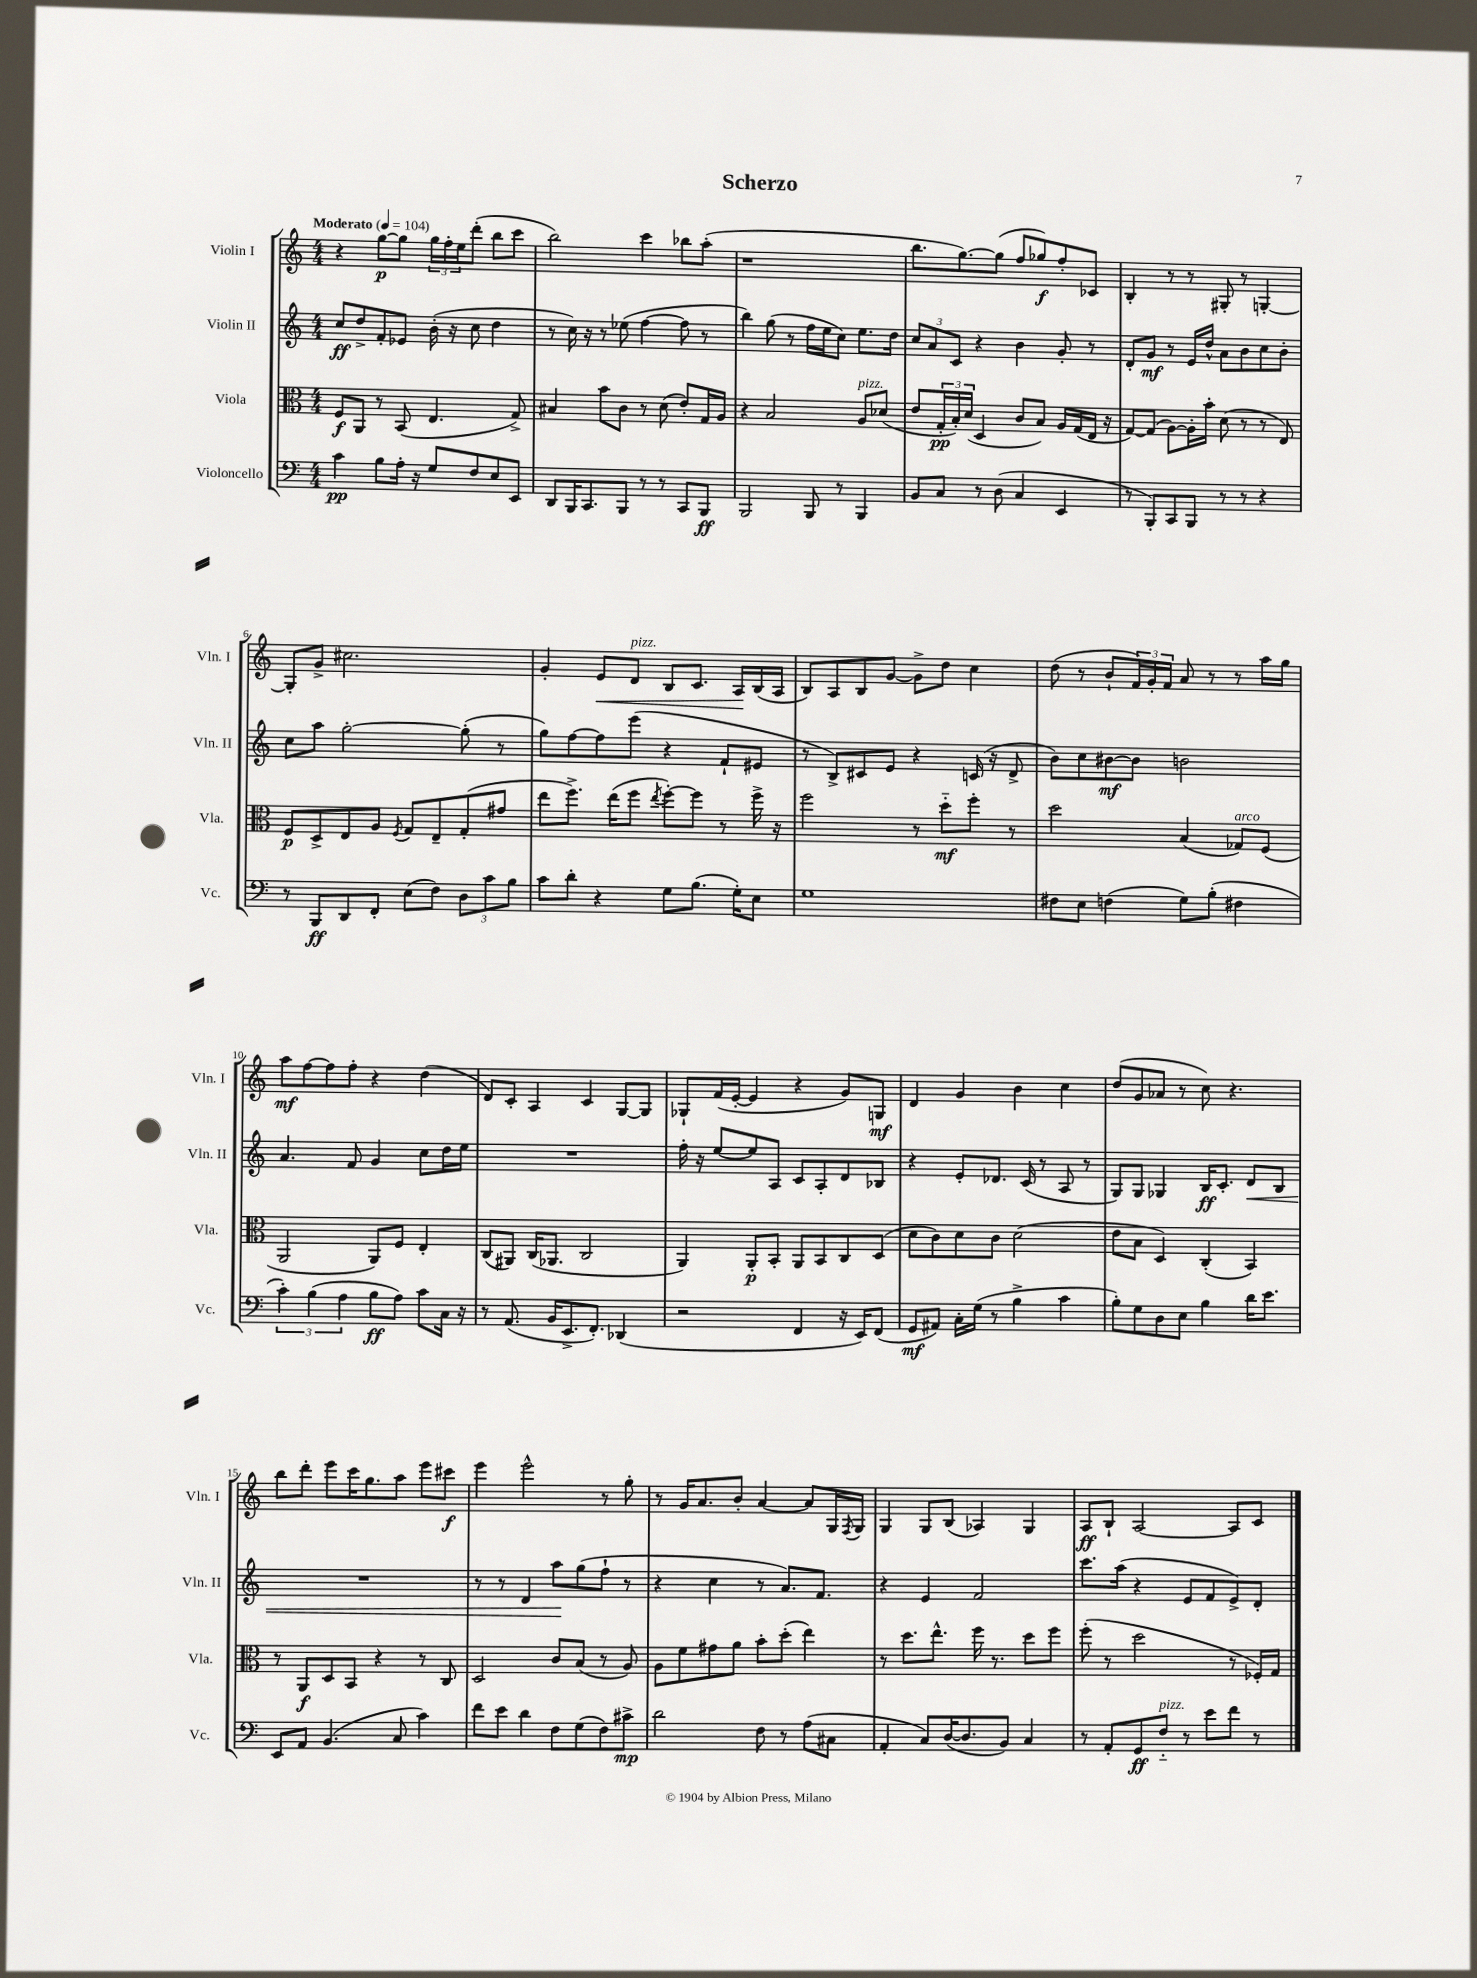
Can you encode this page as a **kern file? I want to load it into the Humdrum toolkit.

**kern	**dynam	**kern	**dynam	**kern	**dynam	**kern	**dynam
*part4	*part4	*part3	*part3	*part2	*part2	*part1	*part1
*staff4	*staff4	*staff3	*staff3	*staff2	*staff2	*staff1	*staff1
*I"Violoncello	*	*I"Viola	*	*I"Violin II	*	*I"Violin I	*
*I'Vc.	*	*I'Vla.	*	*I'Vln. II	*	*I'Vln. I	*
*clefF4	*	*clefC3	*	*clefG2	*	*clefG2	*
*k[]	*	*k[]	*	*k[]	*	*k[]	*
*M4/4	*	*M4/4	*	*M4/4	*	*M4/4	*
*MM104	*	*MM104	*	*MM104	*	*MM104	*
=1	=1	=1	=1	=1	=1	=1	=1
!	!	!	!	!	!	!LO:TX:a:B:t=Moderato	!
4c\	pp	8F/L	f	8cc/L	ff	4r	.
.	.	8AA/J	.	8dd^/	.	.	.
8B\L	.	8r	.	8f'/	.	[8gg\L	p
16A'\Jk	.	(8BB/	.	8e-X/J	.	8gg\J]	.
16r	.	.	.	.	.	.	.
8G/L	.	4.E/	.	(16b'\	.	24gg\LL	.
.	.	.	.	.	.	24ff'\	.
.	.	.	.	16r	.	.	.
.	.	.	.	.	.	24ee\J	.
8F/	.	.	.	8cc\	.	(8ddd'\J	.
8E/	.	.	.	4dd\	.	8bb\L	.
8EE/J	.	8G^/)	.	.	.	8ccc\J	.
=2	=2	=2	=2	=2	=2	=2	=2
8DD/L	.	4B#X/	.	8r	.	2bb\)	.
16BBB/K	.	.	.	16cc\)	.	.	.
8.CC/	.	.	.	16r	.	.	.
.	.	8b\L	.	8r	.	.	.
8BBB/J	.	8c\J	.	(8ee-X\	.	.	.
8r	.	8r	.	[4ff\	.	4ccc\	.
8r	.	(8d\	.	.	.	.	.
8CC/L	.	8e'/L)	.	8ff\]	.	8bb-X\L	.
8BBB/J	ff	16G/L	.	8r	.	(8aa'\J	.
.	.	16A/JJ	.	.	.	.	.
=3	=3	=3	=3	=3	=3	=3	=3
2BBB/	.	4r	.	4bb\)	.	1r	.
.	.	2B/	.	(8gg\	.	.	.
.	.	.	.	8r	.	.	.
8BBB/	.	.	.	16ff\LL	.	.	.
.	.	.	.	16ee\J	.	.	.
8r	.	.	.	8cc\J)	.	.	.
!	!	!LO:TX:a:i:t=pizz.	!	!	!	!	!
4BBB/	.	8A/L	.	8.ee\L	.	.	.
.	.	(8d-X/J	.	.	.	.	.
.	.	.	.	16dd\Jk	.	.	.
=4	=4	=4	=4	=4	=4	=4	=4
8BB/L	.	8e/L	.	12cc/L	.	8.bb\L	.
.	.	.	.	12a/	.	.	.
8C/J	.	24G'/L	pp	.	.	.	.
.	.	24B'/)	.	12c/J	.	.	.
.	.	.	.	.	.	[8.gg\)	.
.	.	(24d/JJ	.	.	.	.	.
8r	.	4D/	.	4r	.	.	.
(8D\	.	.	.	.	.	(8gg\J]	.
4C/	.	8c/L	.	4b\	.	8ff/L	.
.	.	8B/J)	.	.	.	8gg-X/)	f
4EE/	.	16A/LL	.	8g'/	.	8ff'/	.
.	.	(16G/	.	.	.	.	.
.	.	16E/JJ	.	8r	.	8c-X/J	.
.	.	16r	.	.	.	.	.
=5	=5	=5	=5	=5	=5	=5	=5
8r	.	[8G/L)	.	8d'/L	.	4B'/	.
8BBB'/L)	.	(8G/J]	.	8g/J	mf	.	.
8CC/	.	[8A\L)	.	8r	.	8r	.
8BBB/J	.	16A'\L]	.	16e/LL	.	8r	.
.	.	16b'\JJ	.	16dd^^/JJ	.	.	.
8r	.	(8d\	.	8a\L	.	8G#X'/	.
8r	.	8r	.	8b\	.	8r	.
4r	.	8r	.	8cc\	.	[4Gn'/	.
.	.	8E/)	.	8b'\J	.	.	.
!!LO:LB:g=z
=6	=6	=6	=6	=6	=6	=6	=6
8r	.	8F/L	p	8cc\L	.	8G'/L]	.
8BBB/L	ff	8D^/	.	8aa\J	.	8g^/J	.
8DD/	.	8E/	.	[2gg'\	.	2.cc#X\	.
8FF'/J	.	8A/J	.	.	.	.	.
.	.	8qF/	.	.	.	.	.
(8E\L	.	8G/L	.	.	.	.	.
8F\J)	.	8E~/	.	.	.	.	.
12D\L	.	(8G'/	.	(8gg'\]	.	.	.
12c\	.	.	.	.	.	.	.
.	.	8g#X/J	.	8r	.	.	.
12B\J	.	.	.	.	.	.	.
=7	=7	=7	=7	=7	=7	=7	=7
8c\L	.	8ee\L	.	8gg\L)	.	4g'/	.
8d'\J	.	8.ff^\J)	.	[8ff\	.	.	.
!	!	!	!	!	!	!	!LO:HP:b
4r	.	.	.	8ff\]	.	8e/L	<
.	.	(16ee\KL	.	.	.	.	.
!	!	!	!	!	!	!LO:TX:a:i:t=pizz.	!
.	.	8ff\J	.	(8eee\J	.	8d/J	.
.	.	8qee/	.	.	.	.	.
8G\L	.	[8ff'\L)	.	4r	.	8B/L	.
(8.B\J	.	8ff\J]	.	.	.	8.c/J	.
.	.	8r	.	8f`/L	.	.	.
16G'\KL)	.	.	.	.	.	16A/LL	.
8E\J	.	16ff^\	.	8e#X/J	.	(16B/	[
.	.	16r	.	.	.	16A/JJ	.
=8	=8	=8	=8	=8	=8	=8	=8
1G	.	2ff\	.	8r	.	8B/L)	.
.	.	.	.	8B^/L)	.	8A/	.
.	.	.	.	8c#X/	.	8B/	.
.	.	.	.	8e/J	.	[8g/J	.
.	.	8r	.	4r	.	8g^\L]	.
.	.	8dd\L	mf	.	.	8dd\J	.
.	.	8ff'\J	.	(16cn/	.	4cc\	.
.	.	.	.	16r	.	.	.
.	.	8r	.	8d^/	.	.	.
=9	=9	=9	=9	=9	=9	=9	=9
8F#X\L	.	2dd\	.	8b\L)	.	(8dd\	.
8E\J	.	.	.	8cc\	.	8r	.
(4Fn\	.	.	.	[8b#X\	mf	8b`/L	.
.	.	.	.	8b#\J]	.	24f/L)	.
.	.	.	.	.	.	24g'/	.
.	.	.	.	.	.	24f/JJ	.
8G\L)	.	(4B/	.	2bn\	.	8a/	.
(8B'\J	.	.	.	.	.	8r	.
!	!	!LO:TX:a:i:t=arco	!	!	!	!	!
4F#X\	.	8G-X/L)	.	.	.	8r	.
.	.	(8F/J	.	.	.	16aa\LL	.
.	.	.	.	.	.	16gg\JJ	.
!!LO:LB:g=z
=10	=10	=10	=10	=10	=10	=10	=10
6c'\)	.	2AA/	.	4.a/	.	8aa\L	mf
.	.	.	.	.	.	[8ff\	.
(6B\	.	.	.	.	.	.	.
.	.	.	.	.	.	8ff\]	.
6A\	.	.	.	.	.	.	.
.	.	.	.	8f/	.	8ff'\J	.
8B\L	ff	8AA/L)	.	4g/	.	4r	.
8A\J)	.	8F/J	.	.	.	.	.
8c\L	.	4E'/	.	8cc\L	.	(4dd\	.
16C\Jk	.	.	.	16dd\L	.	.	.
16r	.	.	.	16ee\JJ	.	.	.
=11	=11	=11	=11	=11	=11	=11	=11
8r	.	(8C/L	.	1r	.	8d/L)	.
(8.AA/	.	8AA#X/J)	.	.	.	8c'/J	.
.	.	(16C/KL	.	.	.	4A/	.
16BB/KL	.	8.AA-X/J	.	.	.	.	.
8.EE^/	.	.	.	.	.	.	.
.	.	2C/	.	.	.	4c/	.
8.FF'/J)	.	.	.	.	.	.	.
(4DD-X/	.	.	.	.	.	[8G/L	.
.	.	.	.	.	.	8G/J]	.
=12	=12	=12	=12	=12	=12	=12	=12
2r	.	4AA/)	.	16ff'\	.	8G-X`/L	.
.	.	.	.	16r	.	.	.
.	.	.	.	[8ee/L	.	(16f/L	.
.	.	.	.	.	.	[16e'/JJ	.
.	.	8AA'/L	p	8ee/]	.	4e/]	.
.	.	8BB'/J	.	8A/J	.	.	.
4FF/	.	8AA/L	.	8c/L	.	4r	.
.	.	8BB/	.	8A'/	.	.	.
16r	.	8C/	.	8d/	.	8g/L)	.
16EE/KL)	.	.	.	.	.	.	.
(8FF/J	.	(8D/J	.	8B-X/J	.	8Gn/J	mf
=13	=13	=13	=13	=13	=13	=13	=13
8GG/L	mf	8d\L	.	4r	.	4d/	.
8AA#X/J)	.	8c\)	.	.	.	.	.
16C'\LL	.	8d\	.	8e'/L	.	4g/	.
(16G\JJ	.	.	.	.	.	.	.
8r	.	8c\J	.	8.d-X/J	.	.	.
4B^\	.	(2d\	.	.	.	4b\	.
.	.	.	.	(16c/	.	.	.
.	.	.	.	8r	.	.	.
4c\	.	.	.	8A/	.	4cc\	.
.	.	.	.	8r	.	.	.
=14	=14	=14	=14	=14	=14	=14	=14
8B'\L)	.	8e\L	.	8G/L)	.	(8dd/L	.
8G\	.	8B\J	.	8G/J	.	8g/	.
8D\	.	4D/)	.	4G-X/	.	8a-X/J	.
8E\J	.	.	.	.	.	8r	.
4B\	.	(4C'/	.	16B/KL	ff	8cc\)	.
.	.	.	.	8.c'/J	.	.	.
.	.	.	.	.	.	4.r	.
!	!	!	!	!	!LO:HP:b	!	!
16d\KL	.	4BB/)	.	8d/L	<	.	.
8.e\J	.	.	.	.	.	.	.
.	.	.	.	8B/J	.	.	.
!!LO:LB:g=z
=15	=15	=15	=15	=15	=15	=15	=15
8EE/L	.	8r	.	1r	.	8bb\L	.
8AA/J	.	8AA/L	f	.	.	8ddd'\J	.
(4.BB/	.	8D/	.	.	.	8eee\L	.
.	.	8BB/J	.	.	.	16ccc\K	.
.	.	.	.	.	.	8.gg\	.
.	.	4r	.	.	.	.	.
8C/	.	.	.	.	.	8aa\J	.
4c\)	.	8r	.	.	.	8eee\L	.
.	.	8C/	.	.	.	8ccc#X\J	f
=16	=16	=16	=16	=16	=16	=16	=16
8f\L	.	2D/	.	8r	.	4eee\	.
8e\J	.	.	.	8r	.	.	.
4d\	.	.	.	4d/	.	2eee^^\	.
8F\L	.	8c/L	.	8aa\L	.	.	.
(8G\	.	(8B/J	.	(8gg\	[	.	.
8F\)	.	8r	.	8ff`\J	.	8r	.
8c#X^\J	mp	8A/)	.	8r	.	8gg'\	.
=17	=17	=17	=17	=17	=17	=17	=17
2d\	.	8A\L	.	4r	.	8r	.
.	.	8f\	.	.	.	16g/KL	.
.	.	.	.	.	.	8.a/	.
.	.	8g#X\	.	4cc\	.	.	.
.	.	8a\J	.	.	.	8b'/J	.
8F\	.	8b'\L	.	8r	.	[4a/	.
8r	.	(8dd'\J	.	8.a/L)	.	.	.
(8A\L	.	4ee\)	.	.	.	8a/L]	.
.	.	.	.	8.f/J	.	.	.
8C#X\J	.	.	.	.	.	16G/L	.
.	.	.	.	.	.	8qF/	.
.	.	.	.	.	.	16G/JJ	.
=18	=18	=18	=18	=18	=18	=18	=18
4AA'/	.	8r	.	4r	.	4G/	.
.	.	8.dd\L	.	.	.	.	.
8C/L)	.	.	.	4e/	.	8G/L	.
.	.	8.ee^^\J	.	.	.	.	.
([16D/K	.	.	.	.	.	(8B/J	.
8.D/]	.	.	.	.	.	.	.
.	.	16ff\	.	2f/	.	4A-X/)	.
.	.	8.r	.	.	.	.	.
8BB/J)	.	.	.	.	.	.	.
4C/	.	8dd\L	.	.	.	4G/	.
.	.	8ff\J	.	.	.	.	.
=19	=19	=19	=19	=19	=19	=19	=19
8r	.	(8ff'\	.	8.ccc\L	.	8A/L	ff
8AA'/L	.	8r	.	.	.	8B`/J	.
.	.	.	.	(16aa\Jk	.	.	.
8GG/	ff	2dd\	.	4r	.	[2A/	.
!LO:TX:a:i:t=pizz.	!	!	!	!	!	!	!
8F/J	.	.	.	.	.	.	.
8r	.	.	.	8e/L	.	.	.
8e\L	.	.	.	8f/	.	.	.
8f\J	.	8r	.	8e^/)	.	8A/L]	.
8r	.	16F-X'/LL)	.	8d'/J	.	8c/J	.
.	.	16G/JJ	.	.	.	.	.
==	==	==	==	==	==	==	==
*-	*-	*-	*-	*-	*-	*-	*-
